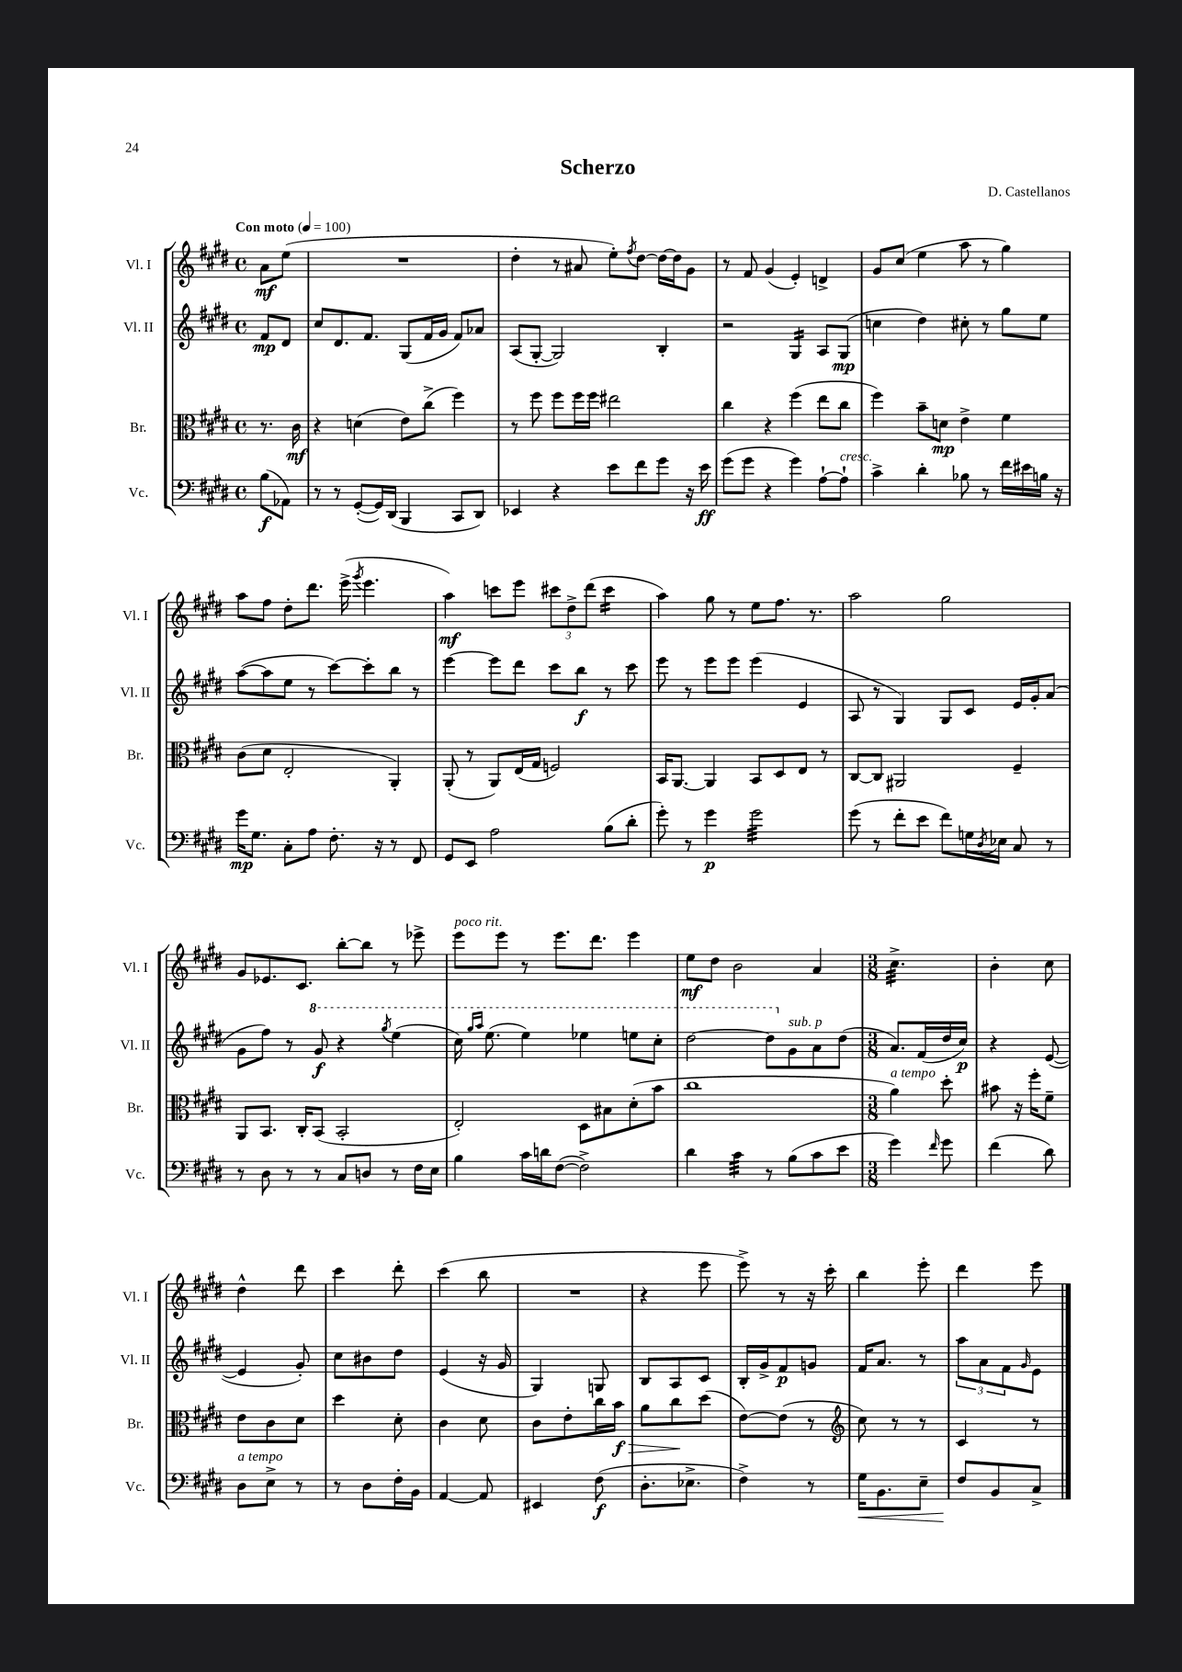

**kern	**kern	**kern	**kern
*staff4	*staff3	*staff2	*staff1
*clefF4	*clefC3	*clefG2	*clefG2
*k[f#c#g#d#]	*k[f#c#g#d#]	*k[f#c#g#d#]	*k[f#c#g#d#]
*M4/4	*M4/4	*M4/4	*M4/4
*met(c)	*met(c)	*met(c)	*met(c)
*MM100	*MM100	*MM100	*MM100
(8B	8.r	8f#	8a
8AA-)	.	8d#	(8ee
.	16c#	.	.
=	=	=	=
8r	4r	8cc#	1r
8r	.	8.d#	.
([8GG#'	(4d	.	.
.	.	8.f#	.
16GG#])	.	.	.
(16DD#	.	.	.
4BBB	8e)	(8G#	.
.	(8cc#^	16f#	.
.	.	16g#	.
8CC#	4ff#)	8f#)	.
8DD#)	.	8a-	.
=	=	=	=
4EE-	8r	(8A	4dd#'
.	8ff#	[8G#'	.
4r	8ff#	2G#])	8r
.	16ff#	.	8a#
.	16ff#	.	.
8e	2ee#	.	8ee')
.	.	.	8qff#
8f#	.	.	[8dd#
8g#	.	4B'	16dd#_
.	.	.	16dd#]
16r	.	.	8g#
16e	.	.	.
=	=	=	=
(8g#	4cc#	2r	8r
8g#	.	.	8f#
4r	4r	.	(4g#
4g#)	(4ff#	4G#	4e')
[8A`	8ee	8A	4d^
8A`]	8cc#	(8G#	.
=	=	=	=
4c#^	4ff#)	4cc	8g#
.	.	.	(8cc#
4d#'	8b~	4dd#)	4ee
.	8d	.	.
8B-	4e^	8cc#'	8aa
8r	.	8r	8r
16f#	4f#	8gg#	4gg#)
16e#	.	.	.
16B	.	8ee	.
16r	.	.	.
=	=	=	=
16g#	(8c#	([8aa	8aa
8.G#	.	.	.
.	8d#	8aa]	8ff#
8C#'	2E'	8ee	8dd#'
8A	.	8r	8.ddd#
8.F#'	.	[8ccc#)	.
.	.	.	(16eee^
.	.	.	8qggg#
.	.	8ccc#']	4.eee
16r	.	.	.
8r	4AA')	8bb	.
8FF#	.	8r	.
=	=	=	=
8GG#	(8AA'	[4eee	4aa)
8EE	8r	.	.
2A	8AA)	8eee]	8ccc
.	(16E	8ddd#	8eee
.	16G#	.	.
.	2F)	8ccc#	12ccc#
.	.	.	12dd#^
.	.	8bb	.
.	.	.	(12ddd#
(8B	.	8r	4ccc#
8d#'	.	8ccc#	.
=	=	=	=
8g#')	16BB	8eee	4aa)
.	[8.AA	.	.
8r	.	8r	.
4g#	4AA]	8eee	8gg#
.	.	8eee	8r
2g#	8BB	(4eee	8ee
.	8D#	.	8.ff#
.	8E	4e	.
.	.	.	8.r
.	8r	.	.
=	=	=	=
(8g#	[8C#	8A	2aa
8r	8C#]	8r	.
8f#'	2AA#	4G#)	.
8e	.	.	.
8f#)	.	8G#	2gg#
16G	.	8c#	.
8qD#	.	.	.
16E-	.	.	.
8C#	4F#~	16e	.
.	.	16g#'	.
8r	.	(8a	.
=	=	=	=
8r	8AA	8g#	8g#
8D#	8.BB	8ff#)	8.e-
8r	.	8r	.
.	16C#'	.	8.c#
8r	(8BB	8gg#	.
8C#	2BB'	4r	[8bb'
8D	.	.	8bb]
.	.	8qggg#	.
8r	.	(4eee	8r
16F#	.	.	8eee-^
16E	.	.	.
=	=	=	=
4B	2E')	16ccc#)	8eee
.	.	16qqggg#	.
.	.	16qqaaa	.
.	.	(8.eee	.
.	.	.	8eee
16c#	.	4eee)	8r
16d	.	.	.
([8F#	.	.	8.eee
2F#^])	8D#	4eee-	.
.	.	.	8.ddd#
.	8B#	.	.
.	(8d#'	8eee	4eee
.	8b	8ccc#'	.
=	=	=	=
4d#	1cc#	[2ddd#	8ee
.	.	.	8dd#
4c#	.	.	2b
8r	.	8ddd#]	.
(8B	.	8g#	.
8c#	.	8a	4a
8e	.	(8dd#	.
=	=	=	=
*M3/8	*M3/8	*M3/8	*M3/8
4g#)	4a)	8.a)	4.cc#^
.	.	(16f#	.
16qqf#	.	.	.
8g#	8dd#'	16dd#	.
.	.	16cc#)	.
=	=	=	=
(4f#	8b#	4r	4b'
.	16r	.	.
.	16ff#'	.	.
8d#)	8f#~	([8e	8cc#
=	=	=	=
8D#	8e	4e]	4dd#^^
8E^	8c#	.	.
8r	8d#	8g#')	8ddd#
=	=	=	=
8r	4dd#	8cc#	4ccc#
8D#	.	8b#	.
16F#'	8d#'	8dd#	8ddd#'
16BB	.	.	.
=	=	=	=
[4AA	4c#	(4e	(4ccc#
8AA]	8d#	16r	8bb
.	.	16g#	.
=	=	=	=
4EE#	8c#	4G#)	4.r
.	8e'	.	.
(8F#	16cc#	8G	.
.	16b	.	.
=	=	=	=
8.D#'	8a	8B	4r
.	8cc#	8A	.
8.E-^	.	.	.
.	(8dd#	8c#	8eee
=	=	=	=
4F#^)	[8e)	16B'	8eee^)
.	.	16g#^	.
.	(8e]	8f#	8r
8r	8r	8g	16r
.	.	.	16ccc#'
=	=	=	=
*	*clefG2	*	*
16G#	8cc#)	16f#	4bb
8.BB	.	8.a	.
.	8r	.	.
8E~	8r	8r	8eee'
=	=	=	=
8F#	4c#	12aa	4ddd#
.	.	12a	.
8BB	.	.	.
.	.	12f#	.
.	.	16qqg#	.
8C#^	8r	8e	8eee
==	==	==	==
*-	*-	*-	*-
